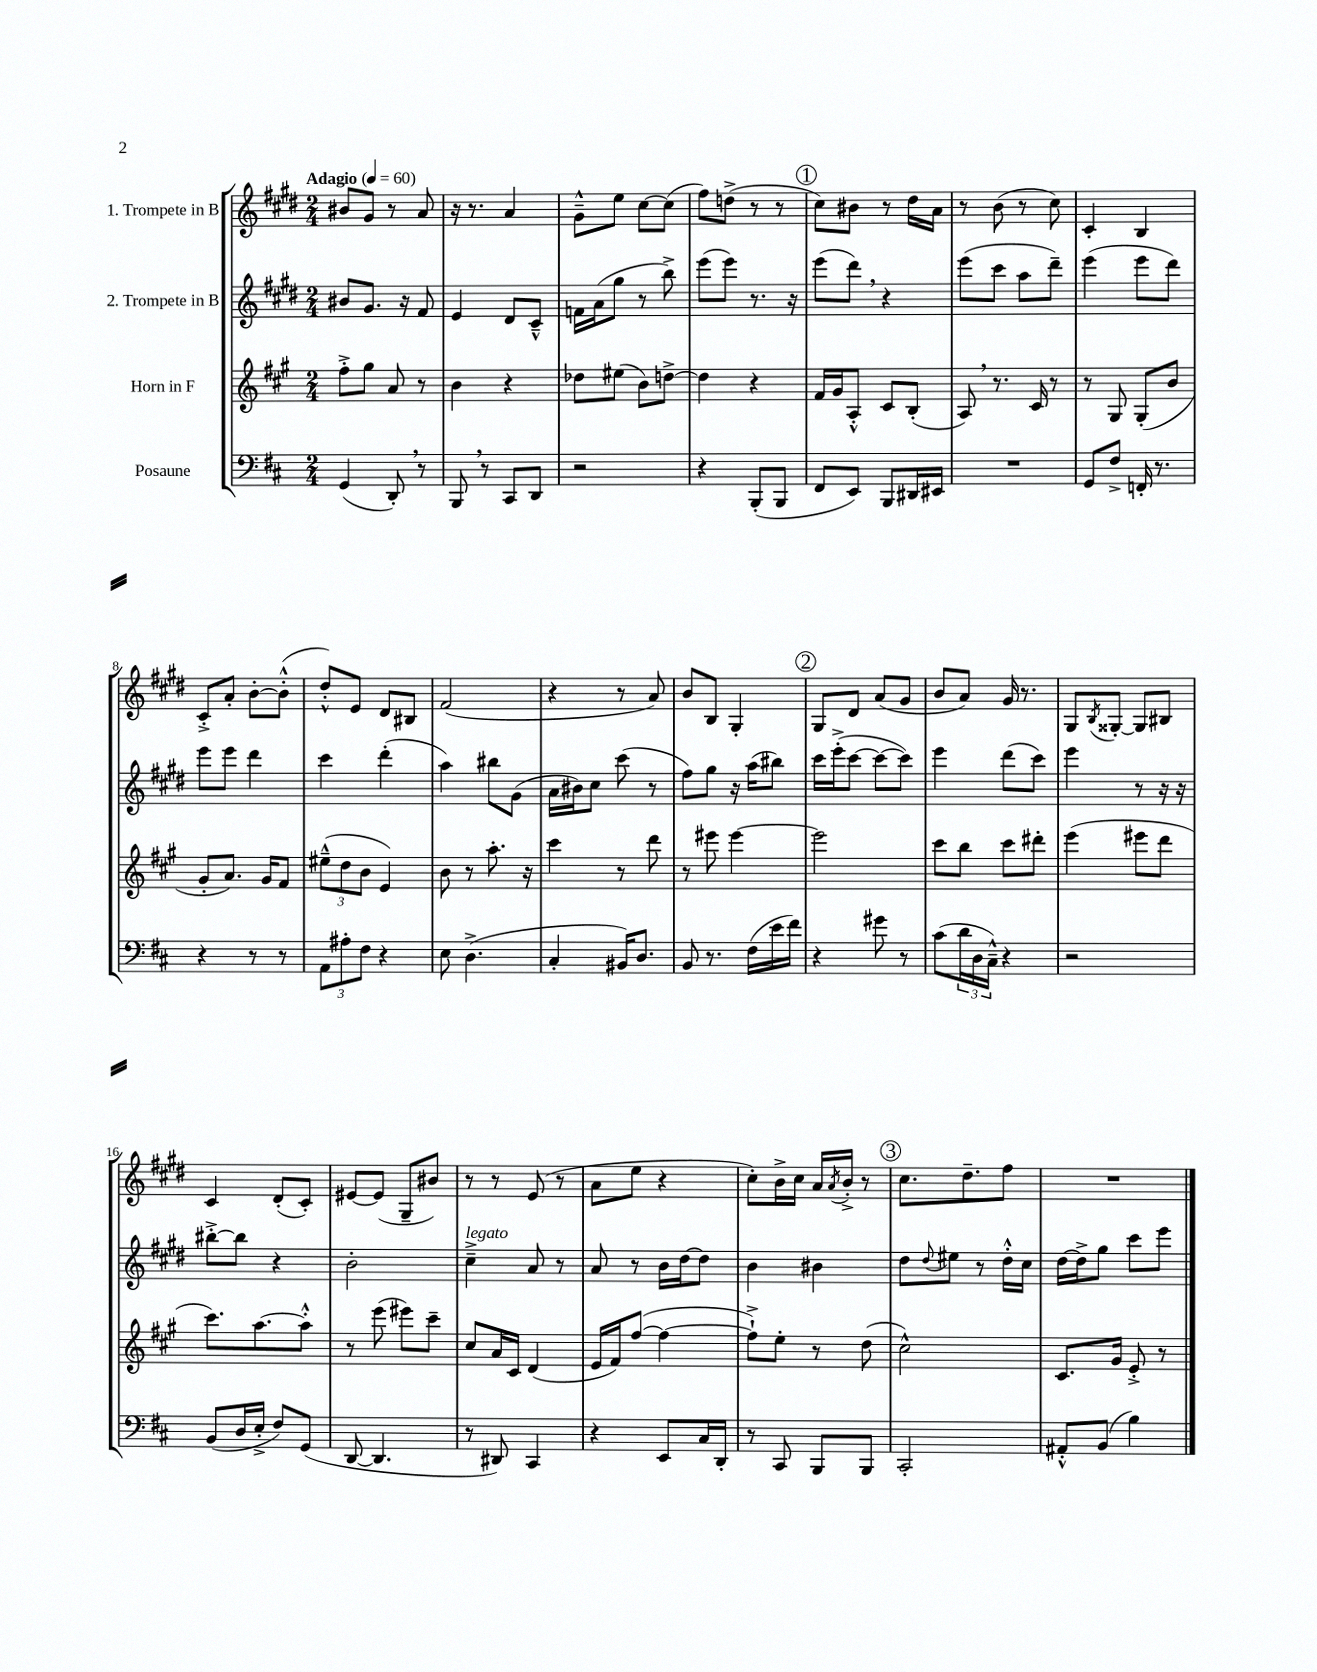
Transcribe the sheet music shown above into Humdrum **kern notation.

**kern	**kern	**kern	**kern
*staff4	*staff3	*staff2	*staff1
*clefF4	*clefG2	*clefG2	*clefG2
*k[f#c#]	*k[f#c#g#]	*k[f#c#g#d#]	*k[f#c#g#d#]
*M2/4	*M2/4	*M2/4	*M2/4
*MM60	*MM60	*MM60	*MM60
(4GG/	8ff#'^\L	8b#/L	8b#/L
.	8gg#\J	8.g#/J	8g#/J
8DD'/)	8a/	.	8r
.	.	16r	.
8r	8r	8f#/	8a/
=	=	=	=
8BBB/	4b\	4e/	16r
.	.	.	8.r
8r	.	.	.
8CC#/L	4r	8d#/L	4a/
8DD/J	.	8c#~^^/J	.
=	=	=	=
2r	8dd-\L	16f\LL	8g#~^^\L
.	.	(16a\J	.
.	(8ee#\J	8gg#\J	8ee\J
.	8b\L)	8r	[8cc#\L
.	[8dd^\J	8bb^\)	(8cc#\]J
=	=	=	=
4r	4dd\]	(8eee\L	8ff#\L)
.	.	8eee\J)	(8dd^\J
(8BBB'/L	4r	8.r	8r
8BBB/J	.	.	8r
.	.	16r	.
=	=	=	=
8FF#/L	16f#/LL	(8eee\L	8cc#\L)
.	16g#/J	.	.
8EE/J)	8A'^^/J	8ddd#\J)	8b#\J
8BBB/L	8c#/L	4r	8r
16DD#/L	(8B'/J	.	16dd#\LL
16EE#/JJ	.	.	16a\JJ
=	=	=	=
2r	8A/)	(8eee\L	8r
.	8.r	8ccc#\J	(8b\
.	.	8aa\L	8r
.	16c#/	.	.
.	8r	8ddd#~\J)	8cc#\)
=	=	=	=
8GG/L	8r	(4eee\	4c#'/
8F#^/J	8G#/	.	.
16FF'/	(8G#'/L	8eee\L	4B/
8.r	.	.	.
.	8b/J	8ddd#\J)	.
=	=	=	=
4r	8g#'/L	8eee\L	8c#'^/L
.	8.a/J)	8eee\J	8a'/J
8r	.	4ddd#\	[8b'\L
.	16g#/LK	.	.
8r	8f#/J	.	(8b'^^\]J
=	=	=	=
12AA\L	(12ee#~^^\L	4ccc#\	8dd#'^^/L)
12A#'\	12dd\	.	.
.	.	.	8e/J
12F#\J	12b\J	.	.
4r	4e/)	(4ddd#'\	8d#/L
.	.	.	8B#/J
=	=	=	=
8E\	8b\	4aa\)	(2f#/
(4.D^\	8r	.	.
.	8.aa'\	8bb#\L	.
.	.	(8g#\J	.
.	16r	.	.
=	=	=	=
4C#'/	4ccc#\	16a\LL	4r
.	.	16b#\J)	.
.	.	8cc#\J	.
16BB#/LK)	8r	(8ccc#\	8r
8.D/J	.	.	.
.	8ddd\	8r	8a/)
=	=	=	=
8BB/	8r	8ff#\L)	8b/L
8.r	8eee#\	8gg#\J	8B/J
.	[4eee#\	16r	4G#'/
(16F#\LL	.	(16aa\LK	.
16e\	.	8bb#\J)	.
16f#\JJ)	.	.	.
=	=	=	=
4r	2eee#\]	16ccc#\LL	8G#/L
.	.	(16eee'^\J	.
.	.	[8ccc#\J	8d#/J
8g#\	.	8ccc#\_L	(8a/L
8r	.	8ccc#\]J)	8g#/J
=	=	=	=
(8c#\L	8ccc#\L	4eee\	8b/L
24d\L	8bb\J	.	8a/J)
24D\	.	.	.
24C#~^^\JJ)	.	.	.
4r	8ccc#\L	(8ddd#\L	16g#/
.	.	.	8.r
.	8ddd#'\J	8ccc#\J)	.
=	=	=	=
2r	(4eee\	4eee\	8G#/L
.	.	.	8qB/
.	.	.	[8G##'/J
.	8eee#\L	8r	8G##/]L
.	8ddd\J	16r	8B#/J
.	.	16r	.
=	=	=	=
(8BB/L	8.ccc#\L)	[8bb#'^\L	4c#/
16D/L	.	8bb#\]J	.
16E'^/JJ	[8.aa\	.	.
8F#/L)	.	4r	(8d#'/L
(8GG/J	8aa'^^\]J	.	8c#'/J)
=	=	=	=
[8DD/	8r	2b'\	[8e#/L
4.DD/]	(8eee\	.	(8e#/]J
.	8eee#\L)	.	8G#~/L
.	8ccc#~\J	.	8b#/J)
=	=	=	=
8r	8cc#/L	4cc#~^\	8r
8DD#/)	16a/L	.	8r
.	16c#/JJ	.	.
4CC#/	(4d/	8a/	(8e/
.	.	8r	8r
=	=	=	=
4r	16e/LL	8a/	8a\L
.	16f#/J)	.	.
.	([8ff#/J	8r	8ee\J
8EE/L	4ff#\_	16b\LL	4r
.	.	[16dd#\J	.
16C#/L	.	8dd#\]J	.
16DD'/JJ	.	.	.
=	=	=	=
8r	8ff#`^\]L)	4b\	8cc#'\L)
8CC#/	8ee'\J	.	16b^\L
.	.	.	16cc#\JJ
8BBB/L	8r	4b#\	16a/LL
.	.	.	8qa/
.	.	.	16b'^/JJ
8BBB/J	(8dd\	.	8r
=	=	=	=
2CC#'/	2cc#^^\)	8dd#\L	8.cc#\L
.	.	8qqdd#/	.
.	.	8ee#\J	.
.	.	.	8.dd#~\
.	.	8r	.
.	.	16dd#'^^\LL	8ff#\J
.	.	16cc#\JJ	.
=	=	=	=
8AA#'^^/L	8.c#/L	[16dd#\LL	2r
.	.	16dd#^\]J	.
(8BB/J	.	8gg#\J	.
.	16g#/Jk	.	.
4B\)	8e'^/	8ccc#\L	.
.	8r	8eee\J	.
==	==	==	==
*-	*-	*-	*-
